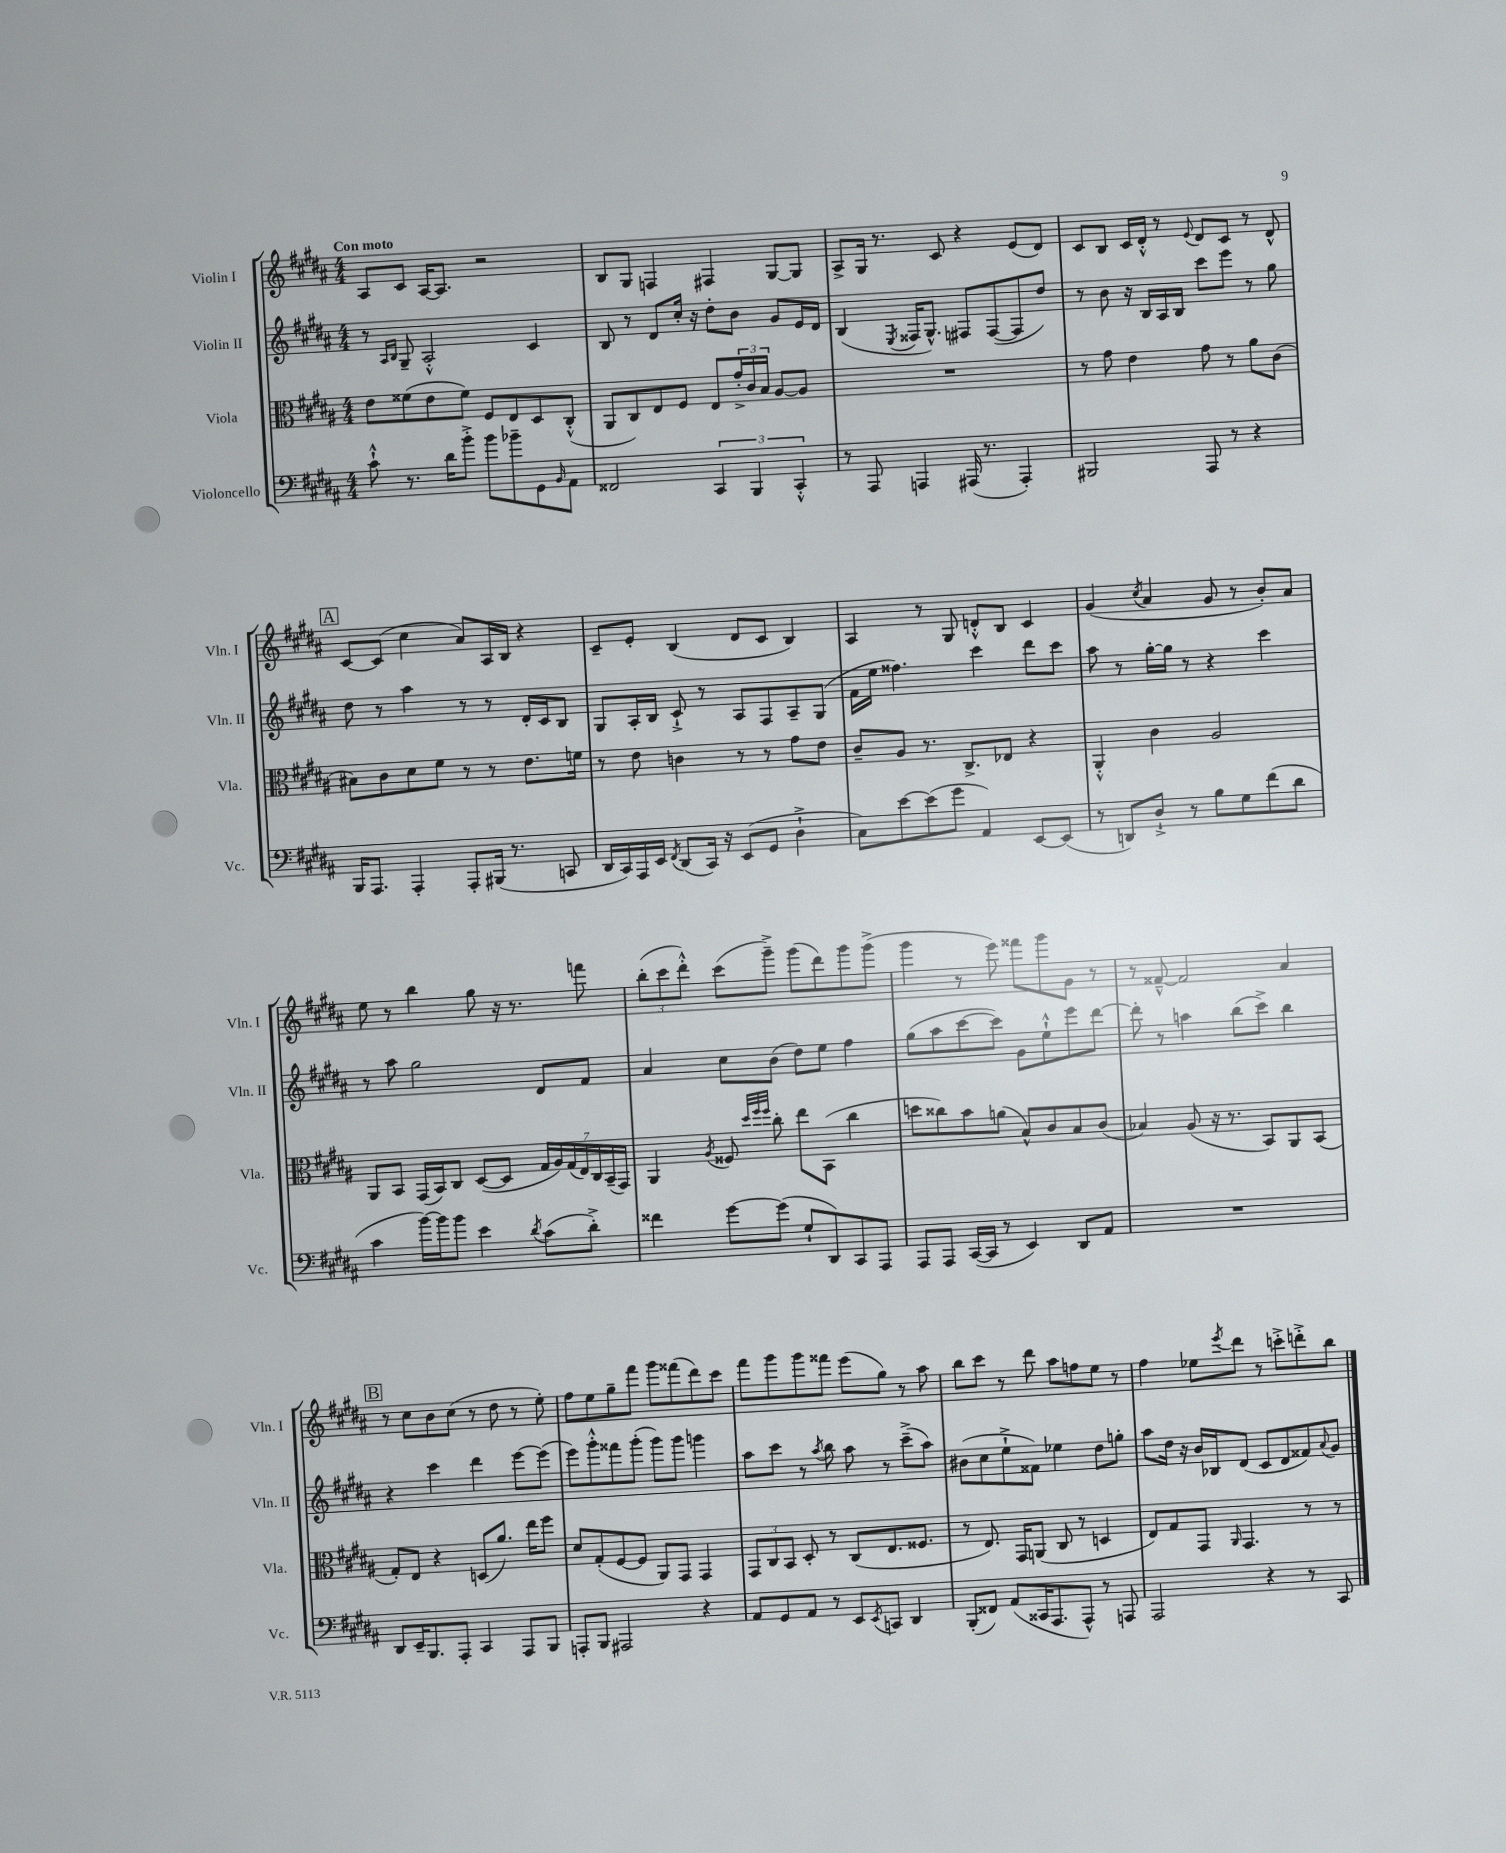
<<
\new StaffGroup <<
\new Staff = "s0" \with { instrumentName = "Violin I" shortInstrumentName = "Vln. I" } {
    \clef treble \key b \major \numericTimeSignature \time 4/4 \tempo "Con moto"
    ais8 cis'8 ais16~ ais8. r2 |
    b8 gis8 f4 fis4 gis8~ gis8 |
    ais8-> gis16 r8. cis'8 r4 e'8( dis'8) |
    cis'8 b8 cis'16 dis'16-.-^ r8 \appoggiatura { e'8 } dis'8 cis'8 r8 dis'8-^ |
    \mark \markup { \box "A" } cis'8~ cis'8( cis''4 ais'8) ais16 b16 r4 |
    cis'8-- e'8-. b4( dis'8 cis'8 b4) |
    ais4 r8 gis8 d'8-.-^ b8 cis'4 |
    gis'4( \acciaccatura { cis''8 } ais'4 gis'8 r8 b'8-.) ais'8 |
    e''8 r8 b''4 gis''8 r16 r8. f'''8 |
    \tuplet 3/2 { b''8-.( cis'''8 dis'''8-.-^) } cis'''8( gis'''8--->) gis'''8( dis'''8) gis'''8 gis'''8->( |
    gis'''4 r8 e'''8) fisis'''8 gis'''8 gis'8 r8 |
    r8 fisis'8~---^ fisis'2 ais'4 |
    \mark \markup { \box "B" } r8 cis''8 b'8 cis''8( r8 dis''8 r8 e''8-.) |
    fis''8 e''8 gis''8-- fis'''8 gis'''8 fisis'''8( dis'''8) cis'''8 |
    fis'''8 gis'''8 gis'''8 fisis'''8 e'''8( gis''8) r8 ais''8 |
    b''8 cis'''8 r8 dis'''8 ais''8 f''8 e''8 r8 |
    fis''4 ees''8 \acciaccatura { e'''8 } dis'''8 r8 c'''8-.-> d'''8-.-> b''8 \bar "|." |
}
\new Staff = "s1" \with { instrumentName = "Violin II" shortInstrumentName = "Vln. II" } {
    \clef treble \key b \major \numericTimeSignature \time 4/4
    r8 \grace { ais16 b16 } gis8-- ais2-.-^ cis'4 |
    b8 r8 dis'8 cis''16-. r16 dis''8-. b'8 gis'8 e'16 dis'16 |
    b4( \acciaccatura { e8 } fisis16 gis8.-^) fis8 fis8~( fis8 dis''8) |
    r8 b'8 r16 b16 ais16 b16 cis'''8 e'''8 r8 gis''8 |
    \mark \markup { \box "A" } dis''8 r8 ais''4 r8 r8 dis'16-. cis'16 b8 |
    gis8 ais16-. b16 cis'8-!-> r8 ais8 fis8 ais8-- gis8( |
    fis'16 e''16 fisis''4.) cis'''4 dis'''8 cis'''8 |
    ais''8 r8 gis''16~-. gis''16 r8 r4 cis'''4 |
    r8 ais''8 gis''2 dis'8 fis'8 |
    ais'4 cis''8 b'8( dis''8) e''8 fis''4 |
    gis''8( ais''8 cis'''8~ cis'''8) gis'8 e''8-!-^ e'''8 dis'''8~ |
    dis'''8-. r8 a''4 b''8( cis'''8->) b''4 |
    \mark \markup { \box "B" } r4 cis'''4 dis'''4 e'''8~ e'''8( |
    e'''8) gis'''8-.-^ fisis'''8 gis'''8-.( gis'''8) gis'''8 g'''4 |
    ais''8 cis'''8 r8 \acciaccatura { ais''8 } b''8 ais''8 r8 cis'''8--->( ais''8) |
    bis'8( cis''8 e''8-!-> fisis'8) ees''4 dis''8 g''8-. |
    ais''8 dis''16 r16 b'16 bes16 dis'8( cis'8 dis'8 fisis'8) \appoggiatura { ais'8 } gis'8 \bar "|." |
}
\new Staff = "s2" \with { instrumentName = "Viola" shortInstrumentName = "Vla." } {
    \clef alto \key b \major \numericTimeSignature \time 4/4
    e'8 fisis'8( e'8 fisis'8) fis8 e8 dis8 cis8-.-^( |
    ais,8 cis8) e8 fis8 e8 \tuplet 3/2 { gis'16-.-> cis'16 b16 } ais8~ ais8 |
    R1 |
    r8 gis'8 e'4 gis'8 r8 ais'8 cis'8( |
    \mark \markup { \box "A" } bis8) cis'8 dis'8 fis'8 r8 r8 e'8. f'16 |
    r8 e'8 c'4 r8 r8 gis'8 e'8 |
    cis'8-- ais8 r8. cis8.-> ees8 r4 |
    ais,4-.-^ cis'4 ais2 |
    ais,8 b,8 gis,16( b,16) cis8 dis8~( dis8 \tuplet 7/4 { gis16 ais16) gis16( e16) cis16 b,16--( gis,16) } |
    ais,4 \acciaccatura { ais8 } fisis8 \grace { dis''32 fis''32 fis''32 } cis''8-. e''8 b,8( cis''4 |
    d''8 cisis''8) b'8 a'8( b8-^) cis'8 b8 cis'8( |
    bes4) ais8( r16 r8. b,8) ais,8 b,8( |
    \mark \markup { \box "B" } gis8-.) e8 r4 d8( ais'8.) e''16 fis''8 |
    dis'8 gis8-.( fis8~ fis8 ais,8) gis,8 gis,4 |
    \tuplet 3/2 { gis,8 cis8 b,8 } dis8-. r8 cis8( e8. fisis8. |
    r8 e8.) gis,16 a,8( cis8 r8 d4 |
    e8) gis8 gis,8 \grace { ais,16 } gis,4. r8 r8 \bar "|." |
}
\new Staff = "s3" \with { instrumentName = "Violoncello" shortInstrumentName = "Vc." } {
    \clef bass \key b \major \numericTimeSignature \time 4/4
    cis'8-!-^ r8. dis'16 b'8-.-> b'8 bes'8-- gis,8 \grace { b,16 } ais,8 |
    fisis,2 \tuplet 3/2 { cis,4 b,,4 cis,4-.-^ } |
    r8 ais,,8 a,,4 ais,,16( r8. ais,,4-.) |
    bis,,2 ais,,8 r8 r4 |
    \mark \markup { \box "A" } b,,16 ais,,8. ais,,4-. ais,,8-. bis,,16( r8. c,8 |
    dis,16 cis,16) ais,,16 e,16 \acciaccatura { fis,8 } dis,8( cis,16) r16 e,8( gis,8 dis4-!-> |
    cis8) e'8~ e'8( gis'8 ais,4) e,8~ e,8( |
    r8 d,8) dis8-!-> r8 b8 gis8 fis'8( dis'8 |
    cis'4 b'16~) b'16 b'8 e'4 \acciaccatura { dis'8 } cis'8( dis'8-.->) |
    fisis'4 gis'8~ gis'8( gis8-! dis,8) cis,8 ais,,8 |
    ais,,8 ais,,8 cis,16~( cis,16 r8 e,4) dis,8 ais,8 |
    R1 |
    \mark \markup { \box "B" } dis,8 e,16-- b,,8. ais,,8-. cis,4 ais,,8 b,,8 |
    a,,8-. b,,8 ais,,2 r4 |
    ais,8 gis,8 ais,8 r8 e,8 \acciaccatura { e,8 } c,8 dis,4 |
    b,,8-.( fisis,8) ais,8( cisis,16 ais,,8. ais,,8-^) r8 a,,8 |
    ais,,2 r4 r8 cis,8 \bar "|." |
}
>>
>>
\layout { \context { \Score \remove "Bar_number_engraver" } }
